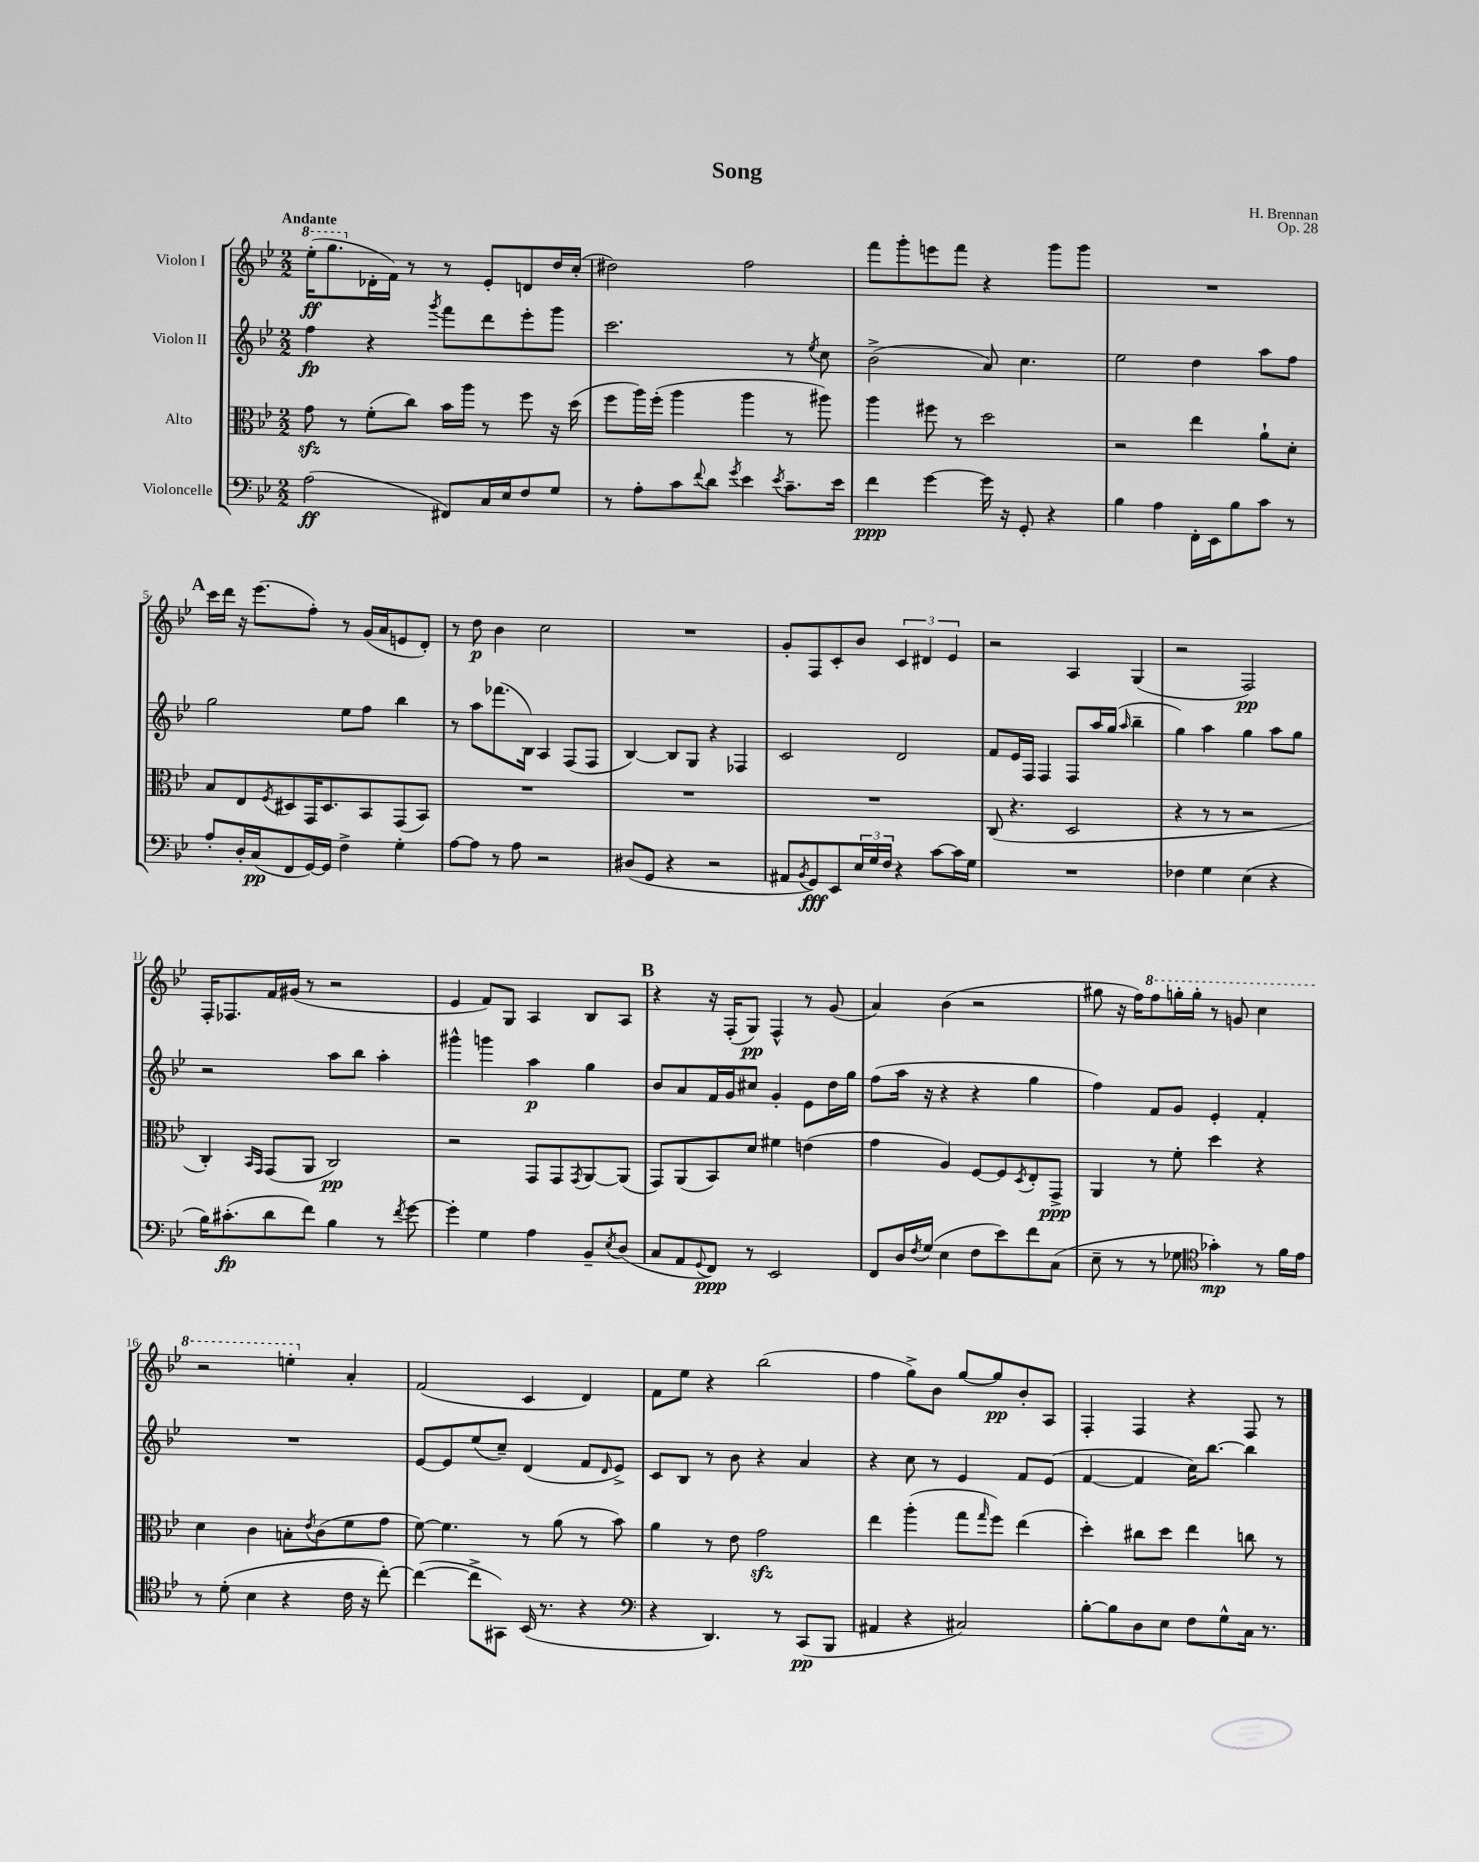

**kern	**kern	**kern	**kern
*staff4	*staff3	*staff2	*staff1
*clefF4	*clefC3	*clefG2	*clefG2
*k[b-e-]	*k[b-e-]	*k[b-e-]	*k[b-e-]
*M2/2	*M2/2	*M2/2	*M2/2
(2A	8g	4ff	(16eee-'
.	.	.	8.ggg
.	8r	.	.
.	(8f'	4r	16d-'
.	.	.	16f)
.	8cc)	.	8r
.	.	8qggg	.
8FF#)	16b-	8fff	8r
.	16aa	.	.
16C	8r	8ddd	8e-'
16E-	.	.	.
8F	8ff	8eee-'	8d
8G	16r	8ggg	16dd
.	(16dd	.	(16cc'
=	=	=	=
8r	8ff	2.ccc	2dd#)
8A'	16aa)	.	.
.	(16ff'	.	.
8c	4aa	.	.
8qqf	.	.	.
8d	.	.	.
8qg	.	.	.
4e-	4aa	.	2ff
8qe-	.	.	.
8.c~	8r	8r	.
.	.	8qee-	.
.	8aa#)	8cc	.
16e-	.	.	.
=	=	=	=
4f	4aa	(2b-^	8fff
.	.	.	8ggg'
[4g	8ff#	.	8eee
.	8r	.	8fff
16g]	2dd	8a)	4r
16r	.	.	.
8GG'	.	4.cc	.
4r	.	.	8ggg
.	.	.	8ggg
=	=	=	=
4B-	2r	2ee-	1r
4A	.	.	.
16FF'	4ee-	4dd	.
16EE-	.	.	.
8B-	.	.	.
8c	8a`	8aa	.
8r	8d'	8ff	.
=	=	=	=
8A'	8B-	2gg	16ccc
.	.	.	16ddd
16D'	8E-	.	16r
(16C	.	.	(8.eee-
.	8qF	.	.
8FF	8D#	.	.
[16GG)	16GG	.	8ff')
16GG]	8.D#	.	.
4F^	.	8ee-	8r
.	8BB-	8ff	(16g
.	.	.	16a
4G'	(8GG	4bb-	8e
.	8BB-)	.	8d')
=	=	=	=
[8A	1r	8r	8r
8A]	.	8aa	8dd
8r	.	(8.fff-	4b-
8A	.	.	.
.	.	16B-)	.
2r	.	4A	2cc
.	.	(8F	.
.	.	8F	.
=	=	=	=
(8D#	1r	[4B-)	1r
8GG	.	.	.
4r	.	8B-]	.
.	.	8G	.
2r	.	4r	.
.	.	4F-	.
=	=	=	=
8AA#	1r	2c	8g'
8qBB-	.	.	.
8GG)	.	.	8F
8EE-	.	.	8c'
24E-	.	.	8b-
24G	.	.	.
24F	.	.	.
4r	.	2d	6c
.	.	.	6d#
[8c	.	.	.
.	.	.	6e-
16c]	.	.	.
16G	.	.	.
=	=	=	=
1r	(8C	8f	2r
.	4.r	16e-	.
.	.	16F	.
.	.	4F	.
.	2D	8F	4A
.	.	16aa	.
.	.	(16gg	.
.	.	16qqaa	.
.	.	4bb-~	(4G
=	=	=	=
4F-	4r	4gg)	2r
4G	8r	4aa	.
.	8r	.	.
(4E-	2r	4gg	2F)
4r	.	8aa	.
.	.	8gg	.
=	=	=	=
16B-)	4C')	2r	16F'
(8.c#'	.	.	8.F-
.	16qqBB-	.	.
.	16qqGG	.	.
8d	(8GG	.	16f
.	.	.	(16g#
8f)	8AA	.	8r
4B-	2C)	8aa	2r
.	.	8bb-	.
8r	.	4aa'	.
8qf	.	.	.
[8g	.	.	.
=	=	=	=
4g']	2r	4ggg#^^	4e-
4G	.	4ggg	8f)
.	.	.	8G
4A	8GG	4aa	4A
.	8GG	.	.
.	8qGG	.	.
8BB-~	[8AA	4gg	8B-
8qE-	.	.	.
(8D	(8AA]	.	8A
=	=	=	=
8C	8GG)	8b-	4r
8AA	(8AA	8a	.
8qqGG	.	.	.
8FF)	8BB-)	16f	16r
.	.	16g	(16F'
8r	8d	8cc#	8G)
2EE-	4f#	4g'	4F^^
.	(4e	8e-	8r
.	.	16dd	(8g
.	.	16gg	.
=	=	=	=
8FF	4g	(8ff	4a)
16D	.	16aa	.
8qF	.	.	.
(16G	.	16r	.
4E-	4A)	4r	(4b-
8F	[8F	4r	2r
8e-)	8F]	.	.
.	8qD	.	.
8f	8E-'	4gg	.
(8C	8GG^	.	.
=	=	=	=
8E-~	4AA	4ff)	8gg#
8r	.	.	16r
.	.	.	16ff)
8r	8r	8f	8fff
8G-	8f'	8g	16ggg'
.	.	.	16ggg'
*clefC4	*	*	*
4g-')	4dd	4e-'	8r
.	.	.	8gg
8r	4r	4f'	4ccc
16f	.	.	.
16e-	.	.	.
=	=	=	=
8r	4d	1r	2r
(8d'	.	.	.
4B-	4c	.	.
4r	8B'	.	4eee'
.	8qe-	.	.
.	(8c	.	.
16c	8f	.	4a'
16r	.	.	.
[8cc')	8g	.	.
=	=	=	=
(4cc_	[8f)	[8e-	(2f
.	4.f]	8e-]	.
8cc^]	.	(8ee-	.
8GG#)	.	8cc~)	.
(16BB-	8r	(4d	4c
8.r	.	.	.
.	(8a	.	.
4r	8r	8f	4d)
.	.	16qqd	.
.	8b-)	8e-^)	.
=	=	=	=
*clefF4	*	*	*
4r	4a	8c	8f
.	.	8B-	8ee-
4.DD)	8r	8r	4r
.	8e-	8b-	.
.	2g	4r	(2bb-
8r	.	.	.
(8CC	.	4a	.
8BBB-	.	.	.
=	=	=	=
4AA#	4ee-	4r	4ff
4r	(4aa'	8cc	8gg^)
.	.	8r	8b-
2C#)	8gg	4e-	[8gg
.	16qqgg	.	.
.	8ff)	.	8gg]
.	(4ee-	8f	8b-'
.	.	(8e-	8A
=	=	=	=
[8B-'	4dd')	[4f	4F'
8B-]	.	.	.
8D	8cc#	4f]	4F
8E-	8dd	.	.
8F	4ee-	16cc)	4r
.	.	[8.bb-	.
8G^^	.	.	.
16C	8cc	4bb-]	8F
8.r	.	.	.
.	8r	.	8r
==	==	==	==
*-	*-	*-	*-
